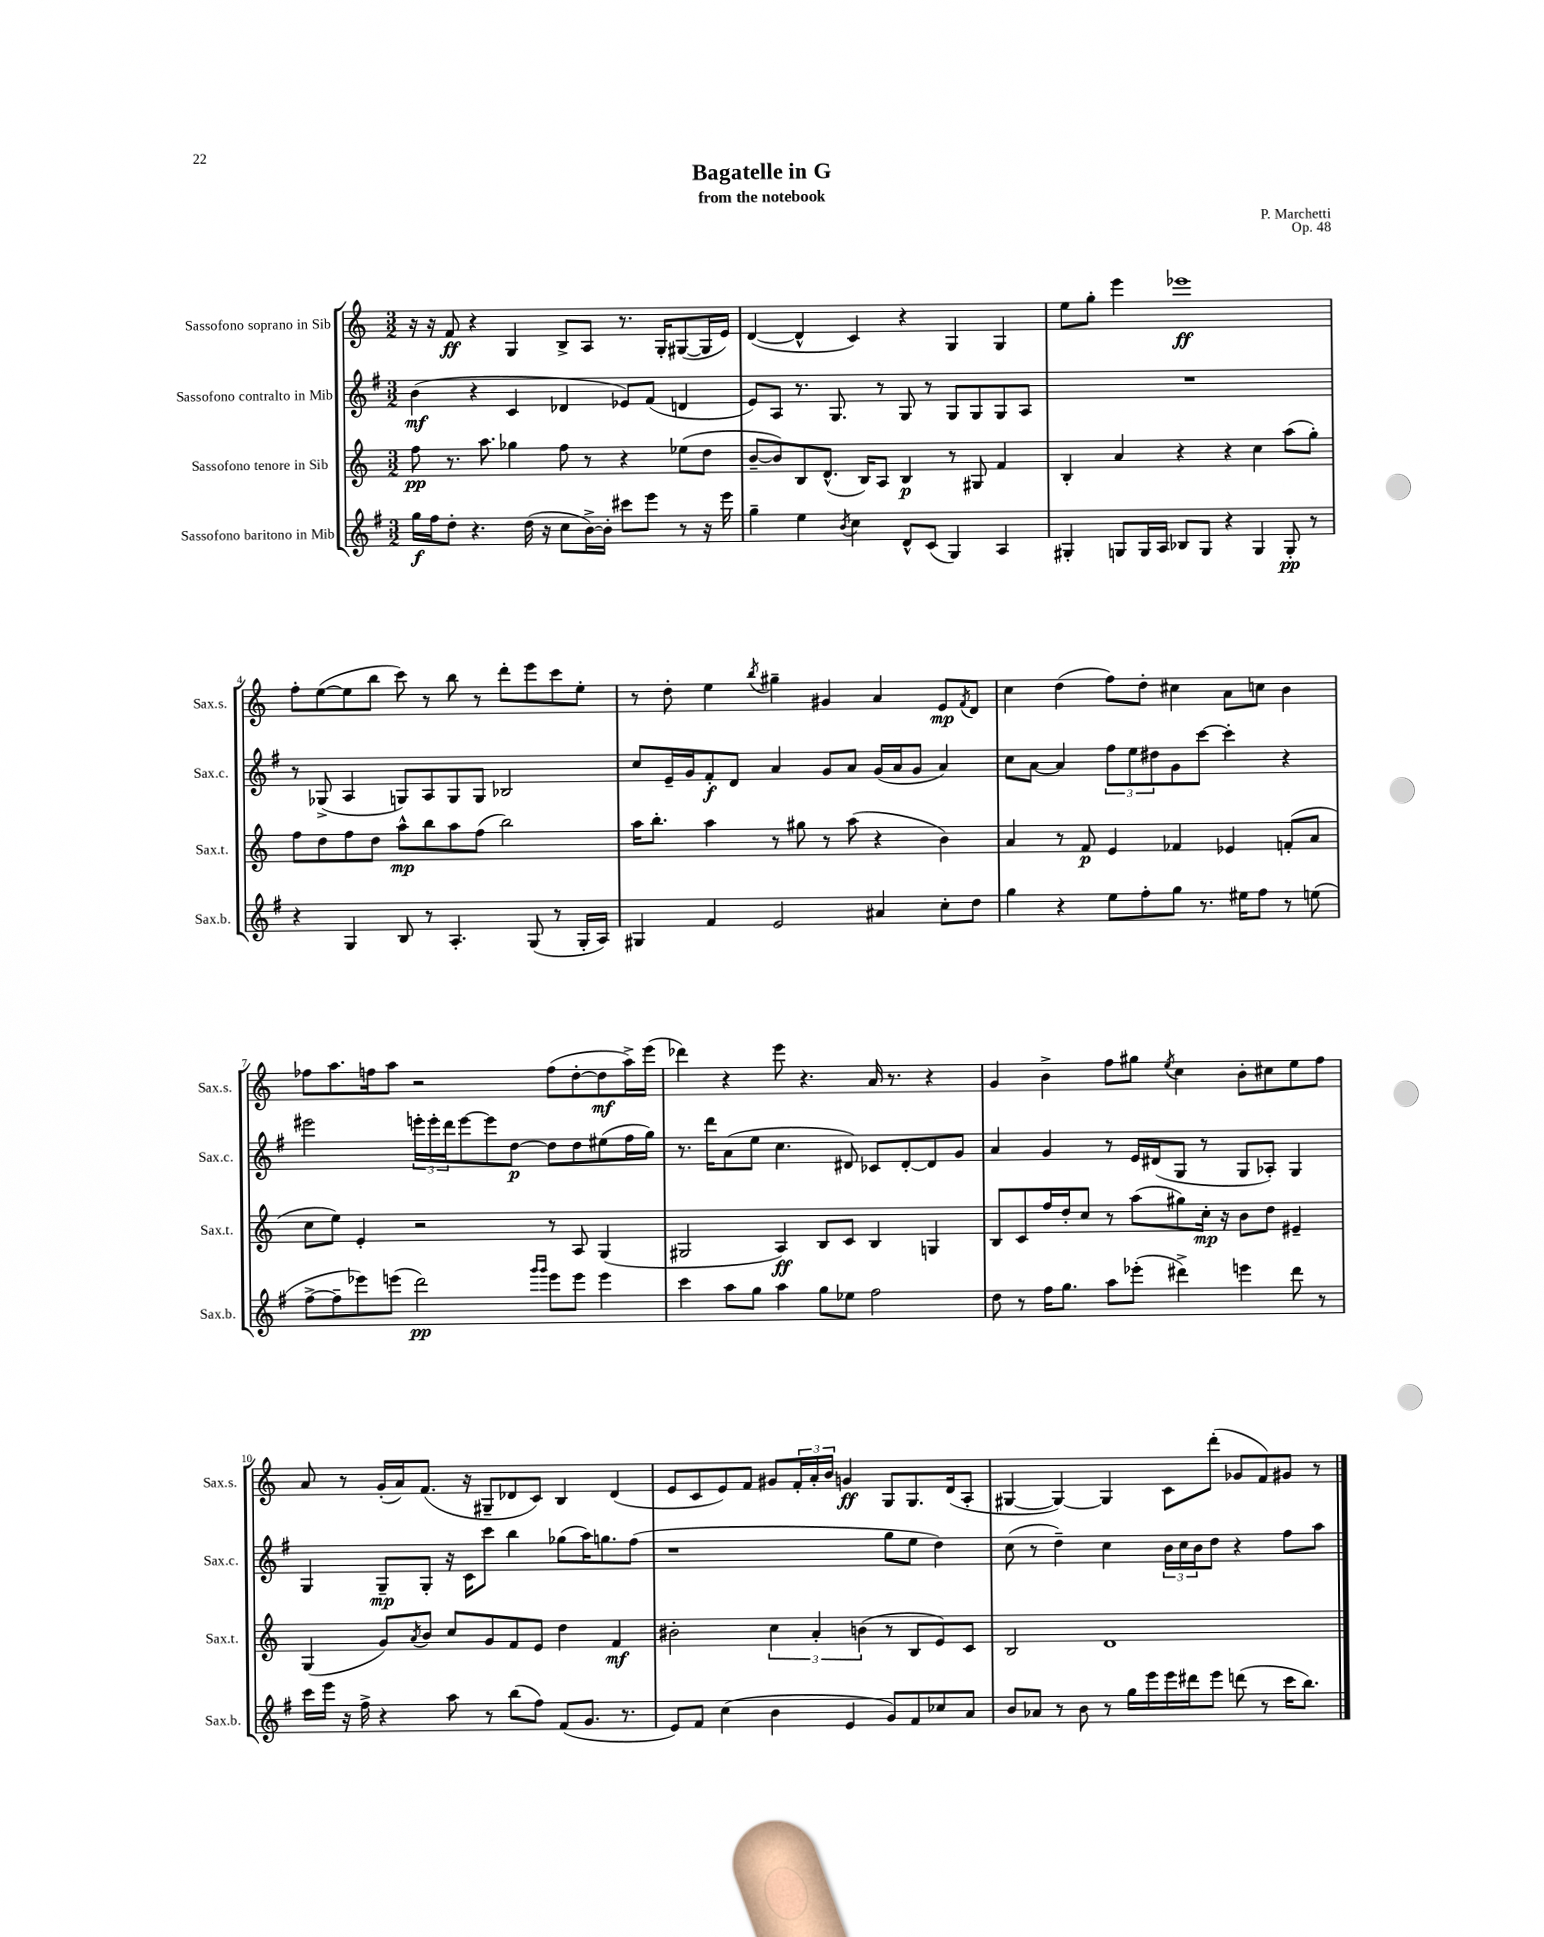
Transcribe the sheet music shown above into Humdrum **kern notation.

**kern	**kern	**kern	**kern
*staff4	*staff3	*staff2	*staff1
*clefG2	*clefG2	*clefG2	*clefG2
*k[f#]	*k[]	*k[f#]	*k[]
*M3/2	*M3/2	*M3/2	*M3/2
16gg\LL	8ff\	(4b\	16r
16ff#\J	.	.	16r
8dd'\J	8.r	.	8f/
4.r	.	4r	4r
.	8.aa\	.	.
.	4gg-\	4c/	4G/
(16dd\	.	.	.
16r	.	.	.
8cc\L	8ff\	4d-/	8B^/L
[16b^\L)	8r	.	8A/J
16b'\]JJ	.	.	.
8ccc#\L	4r	8e-/L)	8.r
8eee\J	.	(8f#/J	.
.	.	.	16G'/LK
8r	(8ee-\L	4d/	([8G#/
16r	8dd\J	.	16G#/]L
16eee\	.	.	16e/JJ)
=	=	=	=
4gg~\	[8b~/L	8e/L)	([4d/
.	8b/])	8A/J	.
4ee\	8B/	8.r	4d^^/]
.	(8.d^^/J	.	.
.	.	8.G/	.
8qb/	.	.	.
4cc\	.	.	4c/)
.	16B/LK)	.	.
.	8A/J	8r	.
8d^^/L	4B/	8G/	4r
(8c/J	.	8r	.
4G/)	8r	8G/L	4G/
.	8G#/	8G/	.
4A/	4f/	8G/	4G/
.	.	8A/J	.
=	=	=	=
4G#'/	4B'/	1.r	8ee\L
.	.	.	8gg'\J
8G/L	4a/	.	4eee\
16G/L	.	.	.
16A/JJ	.	.	.
8B-/L	4r	.	1eee-
8G/J	.	.	.
4r	4r	.	.
4G/	4cc\	.	.
8G'/	(8aa\L	.	.
8r	8gg'\J)	.	.
=	=	=	=
4r	8ff\L	8r	8ff'\L
.	8dd\	(8G-^/	([8ee\
4G/	8ff\	4A/	8ee\]
.	8dd\J	.	8bb\J
8B/	8aa^^\L	8G/L)	8ccc\)
8r	8bb\	8A/	8r
4.A'/	8aa\	8G/	8bb\
.	(8ff\J	8G/J	8r
.	2bb\)	2B-/	8ddd'\L
(8G/	.	.	8eee\
8r	.	.	8ccc\
16G'/LL	.	.	8ee'\J
16A/JJ)	.	.	.
=	=	=	=
4G#/	16aa\LK	8cc/L	8r
.	8.bb'\J	.	.
.	.	16e~/L	8dd'\
.	.	16g/J	.
4f#/	4aa\	8f#'/	4ee\
.	.	8d/J	.
.	.	.	8qbb/
2e/	8r	4a/	4gg#~\
.	8gg#\	.	.
.	8r	8g/L	4g#/
.	(8aa\	8a/J	.
4a#/	4r	(16g/LL	4a/
.	.	16a/J	.
.	.	8g/J	.
8cc'\L	4b\)	4a/)	8e/L
.	.	.	8qf/
8dd\J	.	.	8d/J
=	=	=	=
4gg\	4a/	8cc\L	4cc\
.	.	[8a\J	.
4r	8r	4a/]	(4dd\
.	8f/	.	.
8ee\L	4e/	12ff#\L	8ff\L)
.	.	12ee\	.
8ff#'\	.	.	8dd'\J
.	.	12dd#\	.
8gg\J	4f-/	8g\	4cc#\
8.r	.	[8ccc\J	.
.	4e-/	4ccc'\]	8a\L
16ee#\LK	.	.	.
8ff#\J	.	.	8cc\J
8r	(8f'/L	4r	4b\
(8ee\	8a/J	.	.
=	=	=	=
[8ff#^\L	8cc\L	2eee#\	8ff-\L
8ff#~\]	8ee\J)	.	8.aa\
8eee-\)	4e'/	.	.
.	.	.	16ff\k
(8eee\J	.	.	8aa\J
2ddd\)	2r	24eee'\LL	2r
.	.	24eee'\	.
.	.	24ddd\J	.
.	.	[8eee\	.
.	.	8eee\]	.
.	.	[8dd\J	.
16qqggg/LL	.	.	.
16qqggg/JJ	.	.	.
8eee\L	8r	8dd\]L	(8ff\L
8eee\J	8A/	8dd\	[8dd'\
4eee\	(4G/	(8ee#\	8dd\]
.	.	16ff#\L	16aa^\L)
.	.	16gg\JJ)	(16eee\JJ
=	=	=	=
4ccc\	2G#/	8.r	4ddd-\)
.	.	16ddd\LK	.
8aa\L	.	(8a\	4r
8gg\J	.	8ee\J	.
4aa\	4A/)	4.cc\	8eee\
.	.	.	4.r
8gg\L	8B/L	.	.
8ee-\J	8c/J	8d#/)	.
2ff#\	4B/	8c-/L	16a/
.	.	.	8.r
.	.	[8d#'/	.
.	4G/	8d#/]	4r
.	.	8g/J	.
=	=	=	=
8dd\	8B/L	4a/	4g/
8r	8c/	.	.
16ff#\LK	16ff/L	4g/	4b^\
8.gg\J	16dd'/J	.	.
.	8cc/J	.	.
8aa\L	8r	8r	8ff\L
(8eee-'\J	(8aa\L	16e/LL	8gg#\J
.	.	(16d#/J	.
.	.	.	8qee/
4ddd#^\)	8gg#\)	8G/J	4cc\
.	16cc'\Jk	8r	.
.	16r	.	.
4eee\	8b\L	8G/L	8b'\L
.	8dd\J	8A-'/J)	8cc#\
8ddd#\	4e#~/	4G/	8ee\
8r	.	.	8ff\J
=	=	=	=
16ccc\LL	(4G/	4G/	8a/
16eee\JJ	.	.	.
16r	.	.	8r
16ff#^\	.	.	.
4r	8g/L)	8G~/L	(16g'/LL
.	.	.	16a/J)
.	8qa/	.	.
.	8b/J	8G'/J	(8.f/J
8aa\	8cc/L	16r	.
.	.	16c\LK	16r
8r	8g/	8ccc\J	8G#~/L
(8bb\L	8f/	4bb\	8d-/
8ff#\J)	8e/J	.	8c/J)
(8f#/L	4dd\	(8gg-\L	4B/
8.g/J	.	16aa\K)	.
.	.	8.gg\	.
.	4f/	.	(4d-/
8.r	.	.	.
.	.	(8ff#\J	.
=	=	=	=
8e/L)	2b#'\	1r	8e/L
8f#/J	.	.	8c/
(4cc\	.	.	8e/)
.	.	.	8f/J
4b\	6cc\	.	8g#/L
.	.	.	24f'/L
.	6a'/	.	24a'/
.	.	.	24b/JJ
4e/	.	.	4g/
.	(6b\	.	.
8g/L)	8r	8gg\L	8G/L
8f#/	8B/L	8ee\J	8.G/
8cc-/	8e/)	4dd\)	.
.	.	.	(16d/k
8a/J	8c/J	.	8A'/J
=	=	=	=
8b/L	2B/	(8cc\	[4G#/
8a-/J	.	8r	.
8r	.	4dd~\)	4G#/_)
8b\	.	.	.
8r	1d	4cc\	4G#/]
16gg\LL	.	.	.
16eee\	.	.	.
16eee\	.	24b\LL	8c\L
.	.	24cc\	.
16ddd#\J	.	.	.
.	.	24b\J	.
8eee\J	.	8dd\J	(8ddd'\J
(8ddd\	.	4r	8g-/L
8r	.	.	8f/)
16ccc\LK	.	8ff#\L	8g#/J
8.bb\J)	.	.	.
.	.	8aa\J	8r
==	==	==	==
*-	*-	*-	*-
